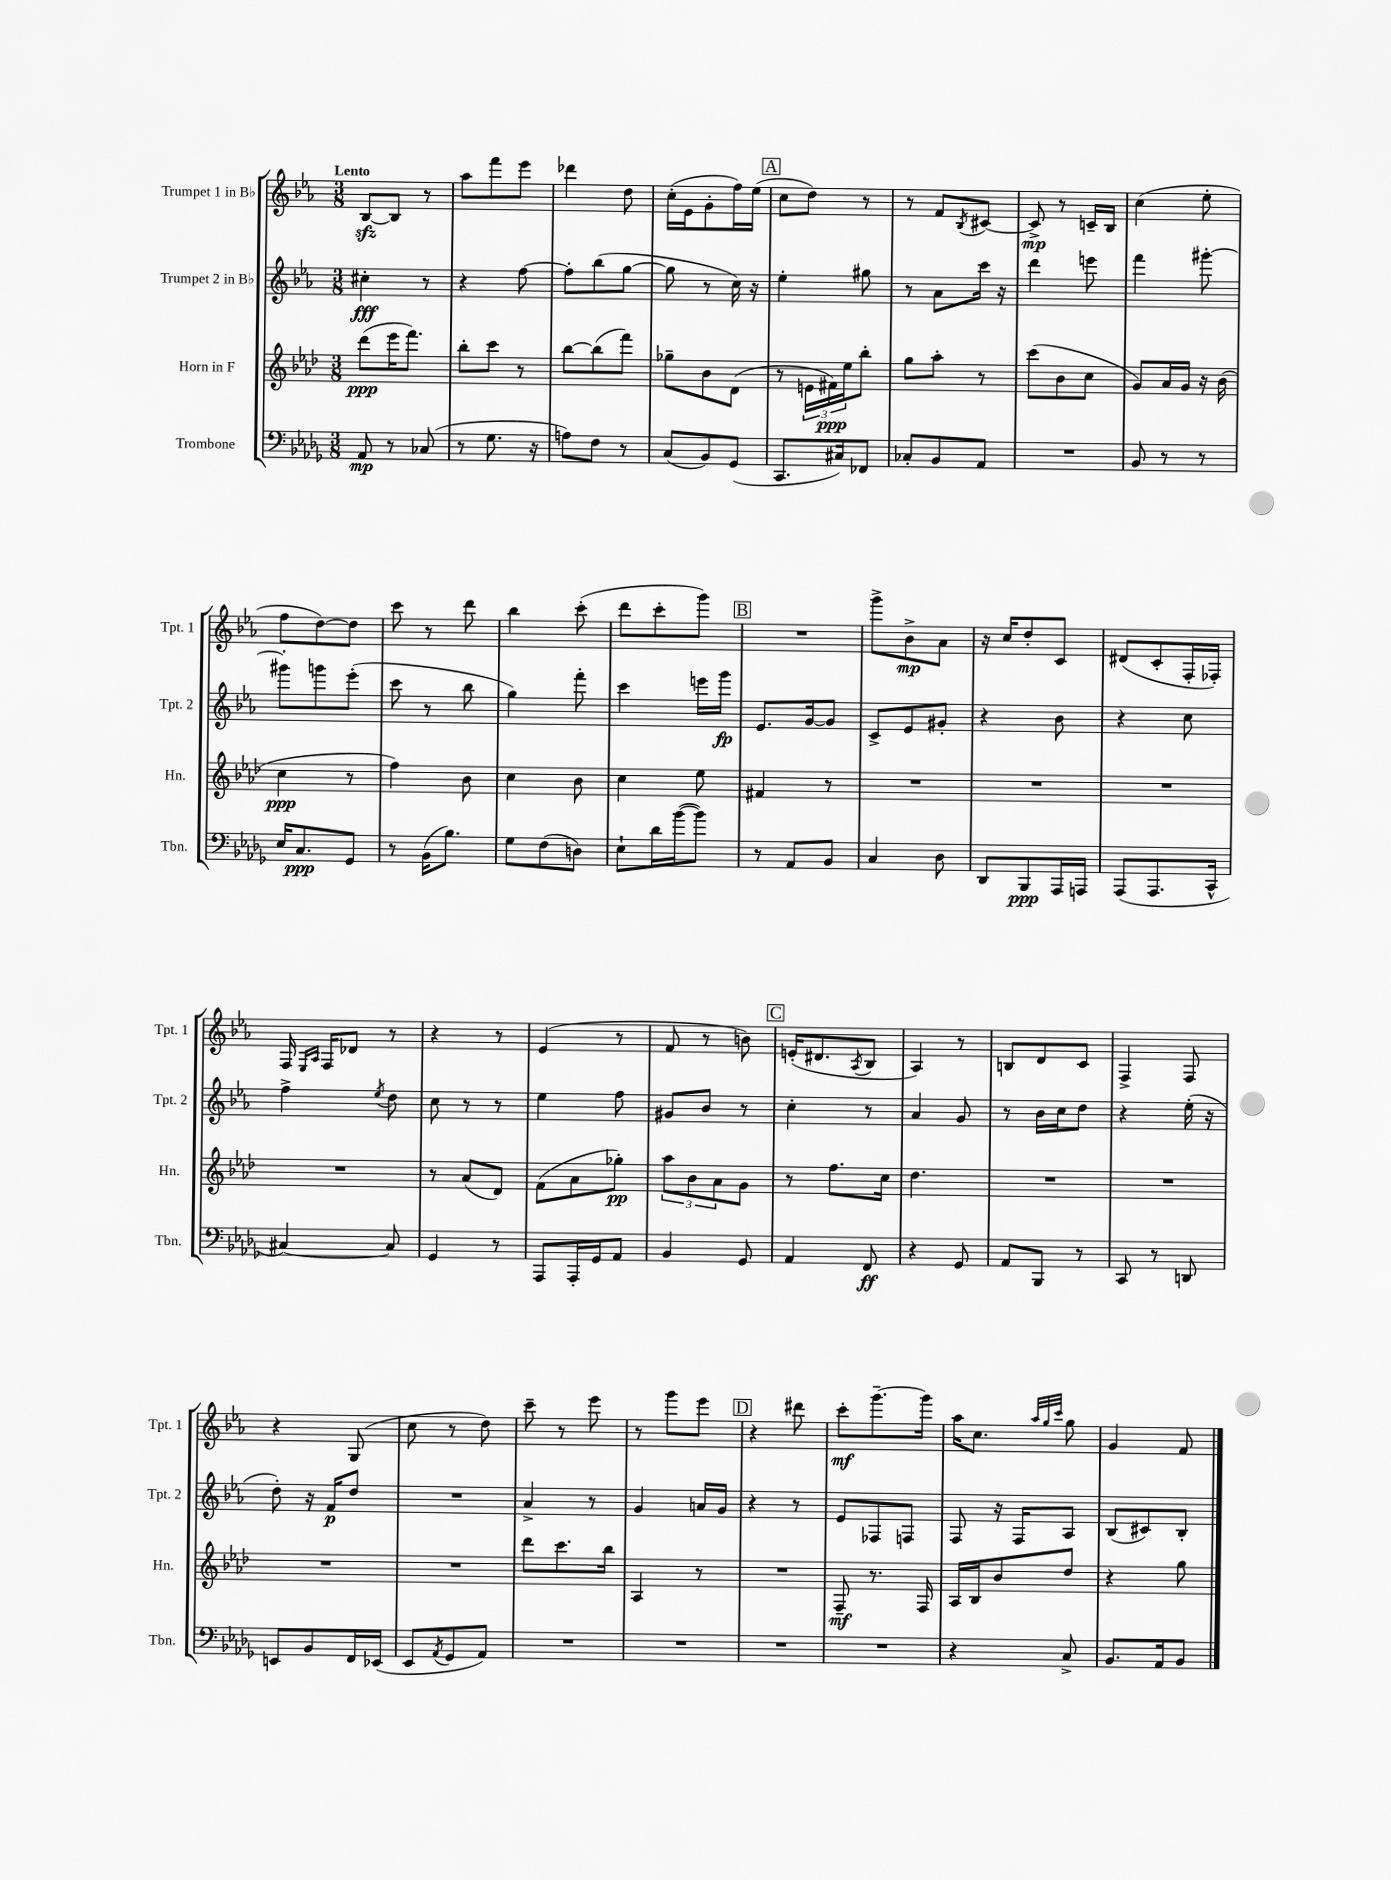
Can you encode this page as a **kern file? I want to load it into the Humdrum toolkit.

**kern	**kern	**kern	**kern
*staff4	*staff3	*staff2	*staff1
*clefF4	*clefG2	*clefG2	*clefG2
*k[b-e-a-d-g-]	*k[b-e-a-d-]	*k[b-e-a-]	*k[b-e-a-]
*M3/8	*M3/8	*M3/8	*M3/8
8AA-	(8ddd-	4cc#'	[8B-
8r	16eee-	.	8B-]
.	8.fff)	.	.
(8C-	.	8r	8r
=	=	=	=
8r	8bb-'	4r	8aa-
8.G-	8ccc	.	8fff
.	8r	[8ff	8eee-
16r	.	.	.
=	=	=	=
8A)	[8bb-	8ff']	4ddd-
8F	(8bb-]	(8bb-	.
8r	8fff)	[8gg	8dd
=	=	=	=
(8C	8gg-~	8gg]	(16cc'
.	.	.	16e-
8BB-)	8b-	8r	8g'
(8GG-	(8d-	16cc)	16ff)
.	.	16r	(16ee-
=	=	=	=
8.CC	8r	4ee-'	8cc
.	24e	.	8dd)
.	24f#)	.	.
16C#)	.	.	.
.	24ee-	.	.
8FF-	8bb-'	8gg#	8r
=	=	=	=
8C-'	8gg	8r	8r
8BB-	8aa-'	8a-	8f
.	.	.	8qB-
8AA-	8r	16ccc	[8c#
.	.	16r	.
=	=	=	=
4.r	(8ccc	4ddd	8c#^]
.	8b-	.	8r
.	8cc	8eee	16c~
.	.	.	16B-
=	=	=	=
8BB-	8g)	4fff	(4cc
8r	16a-	.	.
.	16g	.	.
8r	16r	[8ggg#'	8ee-'
.	(16b-	.	.
=	=	=	=
16E-	4cc	8ggg#']	8ff
8.C	.	.	.
.	.	8ggg	[8dd)
8GG-	8r	(8eee-'	8dd]
=	=	=	=
8r	4ff)	8ccc	8ccc
(16BB-	.	8r	8r
8.B-)	.	.	.
.	8b-	8bb-	8ddd
=	=	=	=
8G-	4cc	4gg)	4bb-
(8F	.	.	.
8D)	8b-	8fff'	(8ccc'
=	=	=	=
8E-`	4cc	4ccc	8ddd
16d-	.	.	8ccc'
([16b-	.	.	.
8b-])	8ee-	16eee	8ggg)
.	.	16ggg	.
=	=	=	=
8r	4f#	8.e-	4.r
8AA-	.	.	.
.	.	[16g	.
8BB-	8r	8g]	.
=	=	=	=
4C	4.r	8c^	8ggg^
.	.	8e-	8b-^
8D-	.	8g#'	8a-
=	=	=	=
8DD-	4.r	4r	16r
.	.	.	16cc
8BBB-	.	.	8dd'
16AAA-	.	8b-	8c
16AAA	.	.	.
=	=	=	=
(8AAA-	4.r	4r	(8d#
8.AAA-	.	.	8c'
.	.	8cc	16F'
16CC^^	.	.	16F-')
=	=	=	=
[4C#)	4.r	4ff^	16F
.	.	.	16qqE-
.	.	.	16qqA-
.	.	.	16F
.	.	.	8d-
.	.	8qee-	.
8C#]	.	8dd	8r
=	=	=	=
4GG-	8r	8cc	4r
.	(8a-	8r	.
8r	8d-)	8r	8r
=	=	=	=
8AAA-	(8f	4ee-	(4e-
16AAA-'	8a-	.	.
16GG-	.	.	.
8AA-	8gg-')	8ff	8r
=	=	=	=
4BB-	12aa-	8g#	8f
.	12b-	.	.
.	.	8b-	8r
.	12a-	.	.
8GG-	8g	8r	8b)
=	=	=	=
4AA-	8r	4cc'	(16e'
.	.	.	8.d#
.	8.ff	.	.
.	.	.	8qA-
8FF	.	8r	8B-
.	16cc	.	.
=	=	=	=
4r	4.dd-	4a-	4A-)
8GG-	.	8g	8r
=	=	=	=
8AA-	4.r	8r	8B
8BBB-	.	16b-	8d
.	.	16cc	.
8r	.	8dd	8c
=	=	=	=
8CC	4.r	4r	4F^
8r	.	.	.
8DD	.	(16ee-'	8F
.	.	16r	.
=	=	=	=
8EE	4.r	8dd')	4r
8BB-	.	16r	.
.	.	16f	.
16FF	.	8dd	(8G
(16EE-	.	.	.
=	=	=	=
8EE-	4.r	4.r	8cc
8qAA-	.	.	.
8GG-	.	.	8r
8AA-)	.	.	8dd)
=	=	=	=
4.r	8ddd-	4a-^	8ccc~
.	8.ccc	.	8r
.	.	8r	8eee-
.	16bb-	.	.
=	=	=	=
4.r	4A-	4g	8r
.	.	.	8ggg
.	8r	16a	8eee-
.	.	16g	.
=	=	=	=
4.r	4.r	4r	4r
.	.	8r	8ddd#
=	=	=	=
4.r	8F~	8e-	8ccc'
.	8.r	8F-	[8.ggg~
.	.	8F	.
.	16F	.	16ggg]
=	=	=	=
4r	16A-	8F	16aa-
.	16B-	.	8.cc
.	8b-	16r	.
.	.	16F	.
.	.	.	32qqaa-
.	.	.	32qqgg
.	.	.	32qqccc
8C^	8dd-	8A-	8gg
=	=	=	=
8.BB-	4r	(8B-	4g
.	.	8c#)	.
16AA-	.	.	.
8BB-	8gg	8B-'	8f
==	==	==	==
*-	*-	*-	*-
